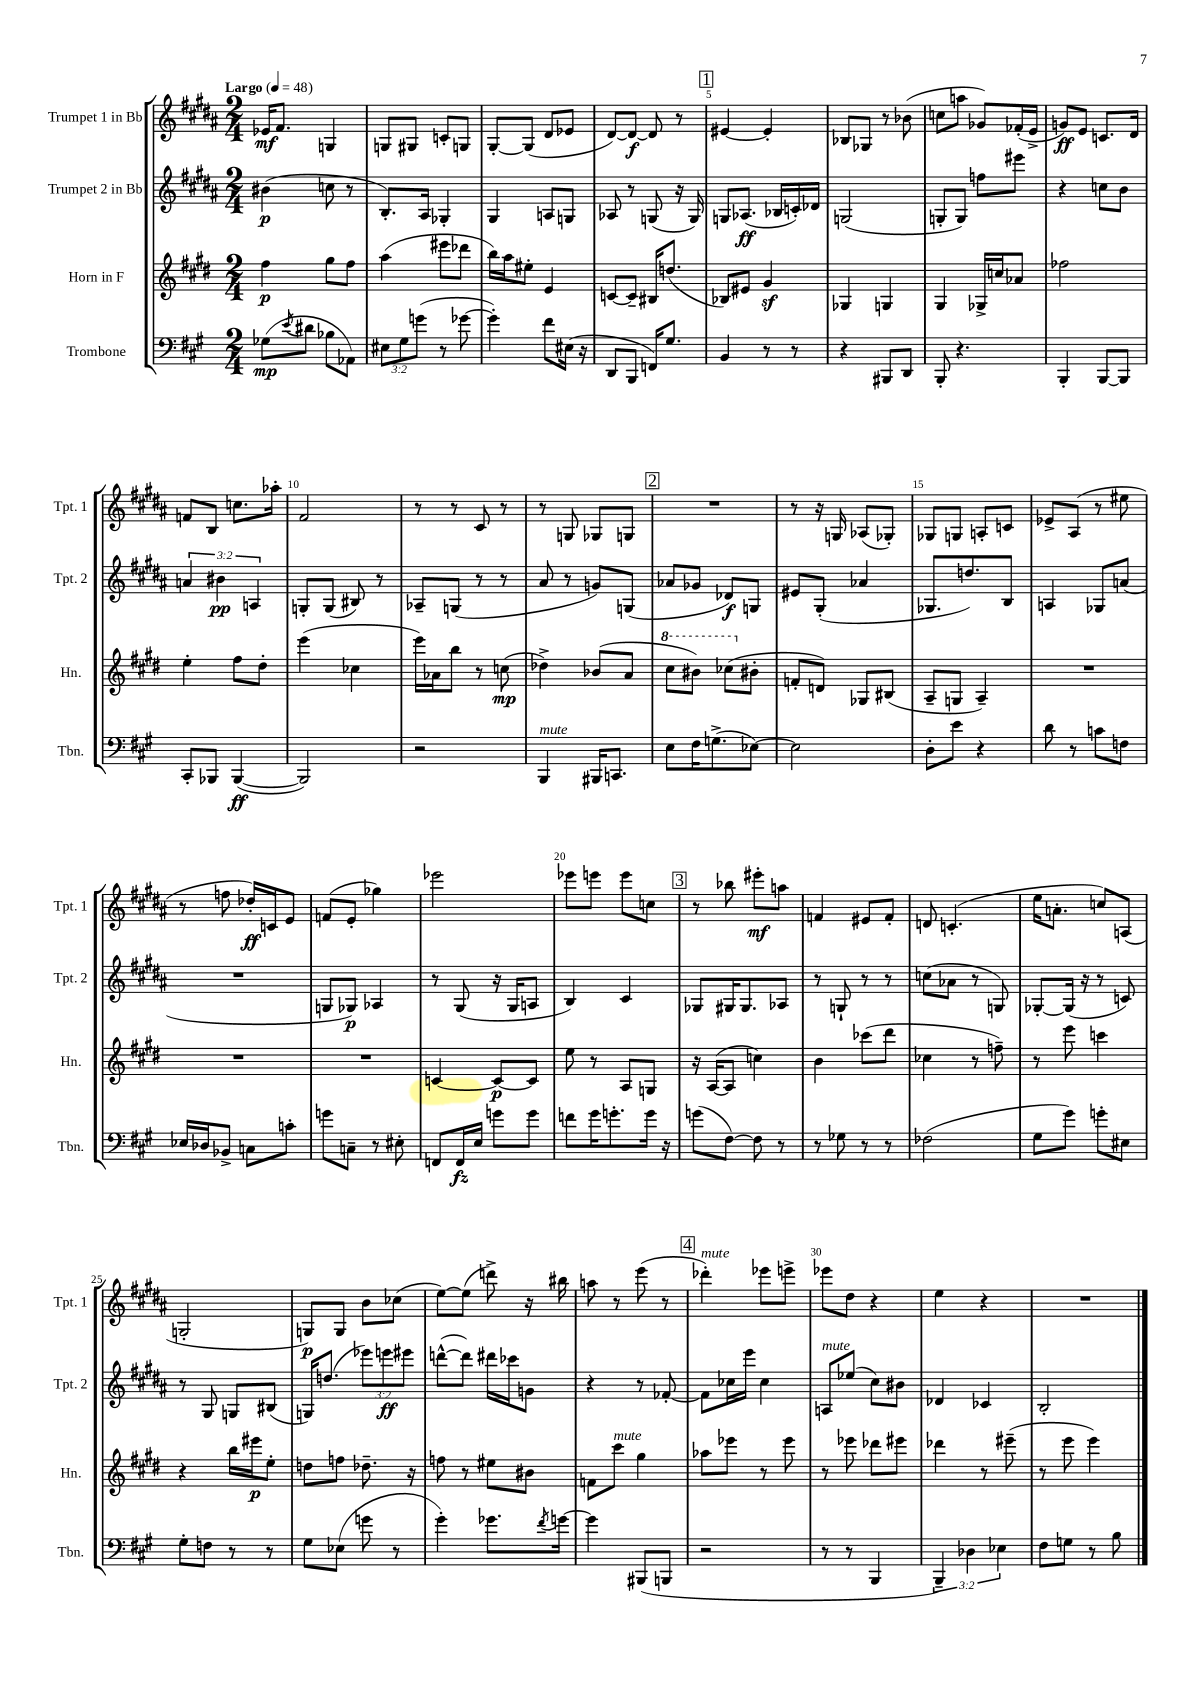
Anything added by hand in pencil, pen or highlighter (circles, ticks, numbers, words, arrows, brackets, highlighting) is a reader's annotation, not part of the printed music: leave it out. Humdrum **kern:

**kern	**dynam	**kern	**dynam	**kern	**dynam	**kern	**dynam
*part4	*part4	*part3	*part3	*part2	*part2	*part1	*part1
*staff4	*staff4	*staff3	*staff3	*staff2	*staff2	*staff1	*staff1
*I"Trombone	*	*I"Horn in F	*	*I"Trumpet 2 in Bb	*	*I"Trumpet 1 in Bb	*
*I'Tbn.	*	*I'Hn.	*	*I'Tpt. 2	*	*I'Tpt. 1	*
*clefF4	*	*clefG2	*	*clefG2	*	*clefG2	*
*k[f#c#g#]	*	*k[f#c#g#d#]	*	*k[f#c#g#d#a#]	*	*k[f#c#g#d#a#]	*
*M2/4	*	*M2/4	*	*M2/4	*	*M2/4	*
*MM48	*	*MM48	*	*MM48	*	*MM48	*
=1	=1	=1	=1	=1	=1	=1	=1
!	!	!	!	!	!	!LO:TX:a:B:t=Largo	!
(8G-X\L	mp	4ff#\	p	(4b#X\	p	16e-X/KL	mf
.	.	.	.	.	.	8.f#/J	.
8qe/	.	.	.	.	.	.	.
8d#X\J	.	.	.	.	.	.	.
8B-X\L	.	8gg#\L	.	8ccn\	.	4Gn/	.
8AA-X\J)	.	8ff#\J	.	8r	.	.	.
=2	=2	=2	=2	=2	=2	=2	=2
12E#X\L	.	(4aa\	.	8.B'/L)	.	8Gn/L	.
12G#\	.	.	.	.	.	.	.
.	.	.	.	.	.	8G#X/J	.
(12gn\J	.	.	.	.	.	.	.
.	.	.	.	16A#/Jk	.	.	.
8r	.	8eee#X\L	.	4G-X'/	.	8cn'/L	.
[8g-X\	.	8ddd-X\J	.	.	.	8Gn/J	.
=3	=3	=3	=3	=3	=3	=3	=3
4g-'\])	.	16bb\LL)	.	4G#/	.	[8G#'/L	.
.	.	16aa\J	.	.	.	.	.
.	.	8ee#X'\J	.	.	.	(8G#/J]	.
8f#\L	.	4e/	.	8An/L	.	8d#/L	.
(16E#X\Jk	.	.	.	8Gn/J	.	8e-X/J	.
16r	.	.	.	.	.	.	.
=4	=4	=4	=4	=4	=4	=4	=4
8DD/L	.	[8cn/L	.	8A-X/	.	[8d#/L)	.
8BBB/J	.	8c~/J]	.	8r	.	8d#/J_	f
16FFn/KL)	.	16B#X/KL	.	(8Gn/	.	8d#/]	.
8.G#/J	.	(8.ddn/J	.	.	.	.	.
.	.	.	.	16r	.	8r	.
.	.	.	.	16G/)	.	.	.
!!LO:REH:place=s1:t=1
=5	=5	=5	=5	=5	=5	=5	=5
4BB/	.	8B-X/L)	.	8Gn/L	.	[4e#X/	.
.	.	8e#X/J	.	(8.A-X/J	ff	.	.
8r	.	4g#z/	.	.	.	4e#'/]	.
.	.	.	.	16B-X/LL	.	.	.
8r	.	.	.	16cn'/)	.	.	.
.	.	.	.	16d-X/JJ	.	.	.
=6	=6	=6	=6	=6	=6	=6	=6
4r	.	4G-X/	.	(2Gn/	.	8B-X/L	.
.	.	.	.	.	.	8G-X/J	.
8BBB#X/L	.	4Gn/	.	.	.	8r	.
8DD/J	.	.	.	.	.	(8b-X\	.
=7	=7	=7	=7	=7	=7	=7	=7
8BBB'/	.	4G#/	.	8Gn'/L	.	8ccn\L	.
4.r	.	.	.	8G/J)	.	8aan\J	.
.	.	16G-X^/LL	.	8ffn\L	.	8g-X/L)	.
.	.	16ccn/J	.	.	.	.	.
.	.	8a-X/J	.	8eee#X\J	.	(16f-X'/L	.
.	.	.	.	.	.	16e^/JJ	.
=8	=8	=8	=8	=8	=8	=8	=8
4BBB'/	.	2ff-X\	.	4r	.	8gn/L)	ff
.	.	.	.	.	.	8e/J	.
[8BBB/L	.	.	.	8ccn\L	.	8.cn/L	.
8BBB/J]	.	.	.	8b\J	.	.	.
.	.	.	.	.	.	16d#/Jk	.
!!LO:LB:g=z
=9	=9	=9	=9	=9	=9	=9	=9
8CC#'/L	.	4ee'\	.	6an/	.	8fn/L	.
8BBB-X/J	.	.	.	.	.	8B/J	.
.	.	.	.	6b#X\	pp	.	.
([4BBB-/	ff	8ff#\L	.	.	.	8.ccn\L	.
.	.	.	.	6An/	.	.	.
.	.	8dd#'\J	.	.	.	.	.
.	.	.	.	.	.	16aa-X'\Jk	.
=10	=10	=10	=10	=10	=10	=10	=10
2BBB-/])	.	(4eee\	.	8Gn'/L	.	2f#/	.
.	.	.	.	(8G/J	.	.	.
.	.	4cc-X\	.	8B#X/)	.	.	.
.	.	.	.	8r	.	.	.
=11	=11	=11	=11	=11	=11	=11	=11
2r	.	16eee\LL)	.	8A-X~/L	.	8r	.
.	.	16a-X\J	.	.	.	.	.
.	.	8bb\J	.	(8Gn/J	.	8r	.
.	.	8r	.	8r	.	8c#/	.
.	.	(8ccn\	mp	8r	.	8r	.
=12	=12	=12	=12	=12	=12	=12	=12
!LO:TX:a:i:t=mute	!	!	!	!	!	!	!
4BBB/	.	4dd-X^\)	.	8a#/	.	8r	.
.	.	.	.	8r	.	8Gn/	.
16BBB#X/KL	.	(8b-X/L	.	8gn/L)	.	8G-X/L	.
8.CCn/J	.	.	.	.	.	.	.
.	.	8a/J	.	(8Gn/J	.	8Gn/J	.
!!LO:REH:place=s1:t=2
=13	=13	=13	=13	=13	=13	=13	=13
*	*	*8va	*	*	*	*	*
8E\L	.	8ccc#\L	.	8a-X/L	.	2r	.
16F#\K	.	8bb#X\J)	.	8g-X/J	.	.	.
(8.Gn^\	.	.	.	.	.	.	.
.	.	(8ccc-X\L	.	8d-X/L)	f	.	.
*	*	*X8va	*	*	*	*	*
[8E-X\J)	.	8b#X'\J	.	8Gn/J	.	.	.
=14	=14	=14	=14	=14	=14	=14	=14
2E-\]	.	8fn'/L	.	8e#X/L	.	8r	.
.	.	8dn/J)	.	(8G#'/J	.	16r	.
.	.	.	.	.	.	16Gn/	.
.	.	8G-X/L	.	4a-X/	.	(8A-X/L	.
.	.	(8B#X/J	.	.	.	8G-X'/J)	.
=15	=15	=15	=15	=15	=15	=15	=15
8D'\L	.	8A~/L	.	8.G-X/L	.	8G-X/L	.
8e\J	.	8Gn/J	.	.	.	8Gn/J	.
.	.	.	.	8.ddn/)	.	.	.
4r	.	4A~/)	.	.	.	8An'/L	.
.	.	.	.	8B/J	.	8cn/J	.
=16	=16	=16	=16	=16	=16	=16	=16
8d\	.	2r	.	4An/	.	8e-X^/L	.
8r	.	.	.	.	.	(8A#/J	.
8cn\L	.	.	.	8G-X/L	.	8r	.
8Fn\J	.	.	.	(8an/J	.	8ee#X\	.
!!LO:LB:g=z
=17	=17	=17	=17	=17	=17	=17	=17
16E-X/LL	.	2r	.	2r	.	8r	.
16D-X/J	.	.	.	.	.	.	.
8BB-X^/J	.	.	.	.	.	8ffn\	.
8Cn\L	.	.	.	.	.	16dd-X'/LL)	ff
.	.	.	.	.	.	16cn/J	.
8cn'\J	.	.	.	.	.	8e/J	.
=18	=18	=18	=18	=18	=18	=18	=18
8gn\L	.	2r	.	8Gn/L	.	(8fn/L	.
8Cn~\J	.	.	.	8G-X/J)	p	8e'/J	.
8r	.	.	.	4A-X/	.	4gg-X\)	.
8E#X'\	.	.	.	.	.	.	.
=19	=19	=19	=19	=19	=19	=19	=19
8FFn/L	.	[4cn/	.	8r	.	2eee-X\	.
16FF/L	fz	.	.	(8G#/	.	.	.
16E/JJ	.	.	.	.	.	.	.
8gn\L	.	8c/L_	p	16r	.	.	.
.	.	.	.	16G#/KL	.	.	.
8g\J	.	8c/J]	.	8An/J	.	.	.
=20	=20	=20	=20	=20	=20	=20	=20
8fn\L	.	8ee\	.	4B/)	.	8eee-X\L	.
16g#\K	.	8r	.	.	.	8eeen\J	.
8.gn'\	.	.	.	.	.	.	.
.	.	8A/L	.	4c#/	.	8eee\L	.
16g\Jk	.	8Gn/J	.	.	.	8ccn\J	.
16r	.	.	.	.	.	.	.
!!LO:REH:place=s1:t=3
=21	=21	=21	=21	=21	=21	=21	=21
(8gn\L	.	16r	.	8G-X/L	.	8r	.
.	.	([16A/KL	.	.	.	.	.
[8F#\J)	.	8A/J]	.	16G#X/K	.	8bb-X\	.
.	.	.	.	8.G#/	.	.	.
8F#\]	.	4ccn\)	.	.	.	8eee#X'\L	mf
8r	.	.	.	8A-X/J	.	8aan\J	.
=22	=22	=22	=22	=22	=22	=22	=22
8r	.	4b\	.	8r	.	4fn/	.
8G-X\	.	.	.	8Gn`/	.	.	.
8r	.	(8ccc-X\L	.	8r	.	8e#X/L	.
8r	.	8ddd#\J	.	8r	.	8f'/J	.
=23	=23	=23	=23	=23	=23	=23	=23
(2F-X\	.	4cc-X\	.	(8ccn\L	.	8dn/	.
.	.	.	.	8a-X\J	.	(4.cn'/	.
.	.	8r	.	8r	.	.	.
.	.	8ffn~\)	.	8Gn/)	.	.	.
=24	=24	=24	=24	=24	=24	=24	=24
8G#\L	.	8r	.	[8G-X'/L	.	16ee\KL	.
.	.	.	.	.	.	8.an'\J	.
8g#\J)	.	8eee\	.	(16G-/Jk]	.	.	.
.	.	.	.	16r	.	.	.
8gn'\L	.	4cccn\	.	8r	.	8ccn/L)	.
8E#X\J	.	.	.	8cn/)	.	(8An/J	.
!!LO:LB:g=z
=25	=25	=25	=25	=25	=25	=25	=25
8G#'\L	.	4r	.	8r	.	2Gn'/	.
8Fn\J	.	.	.	8G#/	.	.	.
8r	.	16bb\LL	.	8Gn/L	.	.	.
.	.	16eee#X\J	p	.	.	.	.
8r	.	8ee'\J	.	(8B#X/J	.	.	.
=26	=26	=26	=26	=26	=26	=26	=26
8G#\L	.	8ddn\L	.	16Gn/KL)	.	8Gn/L)	p
.	.	.	.	(8.ddn/J	.	.	.
(8E-X\J	.	8ffn\J	.	.	.	8G/J	.
8gn\	.	8.dd-X~\	.	12eee-X\L)	.	8b\L	.
.	.	.	.	12eeen\	ff	.	.
8r	.	.	.	.	.	(8cc-X\J	.
.	.	.	.	12eee#X\J	.	.	.
.	.	16r	.	.	.	.	.
=27	=27	=27	=27	=27	=27	=27	=27
4g#'\)	.	8ffn\	.	([8dddn^^\L	.	[8ee\L)	.
.	.	8r	.	8ddd\J])	.	(8ee\J]	.
8.g-X\L	.	8ee#X\L	.	16ddd#X\LL	.	8dddn^\)	.
.	.	.	.	16ccc-X\J	.	.	.
.	.	8b#X\J	.	8gn\J	.	16r	.
8qf#/	.	.	.	.	.	.	.
[16gn\Jk	.	.	.	.	.	16bb#X\	.
=28	=28	=28	=28	=28	=28	=28	=28
4g\]	.	8fn\L	.	4r	.	8aan\	.
!	!	!LO:TX:a:i:t=mute	!	!	!	!	!
.	.	8ccc#\J	.	.	.	8r	.
(8BBB#X/L	.	4gg#\	.	8r	.	(8eee\	.
8BBBn/J	.	.	.	[8f-X'/	.	8r	.
!!LO:REH:place=s1:t=4
=29	=29	=29	=29	=29	=29	=29	=29
!	!	!	!	!	!	!LO:TX:a:i:t=mute	!
2r	.	8aa-X\L	.	8f-\L]	.	4ddd-X'\)	.
.	.	8eee-X\J	.	16cc-X\L	.	.	.
.	.	.	.	16eee\JJ	.	.	.
.	.	8r	.	4cc-\	.	8eee-X\L	.
.	.	8eee-\	.	.	.	8eeen^\J	.
=30	=30	=30	=30	=30	=30	=30	=30
!	!	!	!	!LO:TX:a:i:t=mute	!	!	!
8r	.	8r	.	8An/L	.	8eee-X\L	.
8r	.	8eee-X\	.	(8ee-X/J	.	8dd#\J	.
4BBB/	.	8ddd-X\L	.	8cc#\L)	.	4r	.
.	.	8eee#X\J	.	8b#X\J	.	.	.
=31	=31	=31	=31	=31	=31	=31	=31
6BBB~/)	.	4ddd-X\	.	4d-X/	.	4ee\	.
6D-X\	.	.	.	.	.	.	.
.	.	8r	.	4c-X/	.	4r	.
6E-X\	.	.	.	.	.	.	.
.	.	(8eee#X~\	.	.	.	.	.
=32	=32	=32	=32	=32	=32	=32	=32
8F#\L	.	8r	.	2B'/	.	2r	.
8Gn\J	.	8eee\	.	.	.	.	.
8r	.	4eee\)	.	.	.	.	.
8B\	.	.	.	.	.	.	.
==	==	==	==	==	==	==	==
*-	*-	*-	*-	*-	*-	*-	*-
